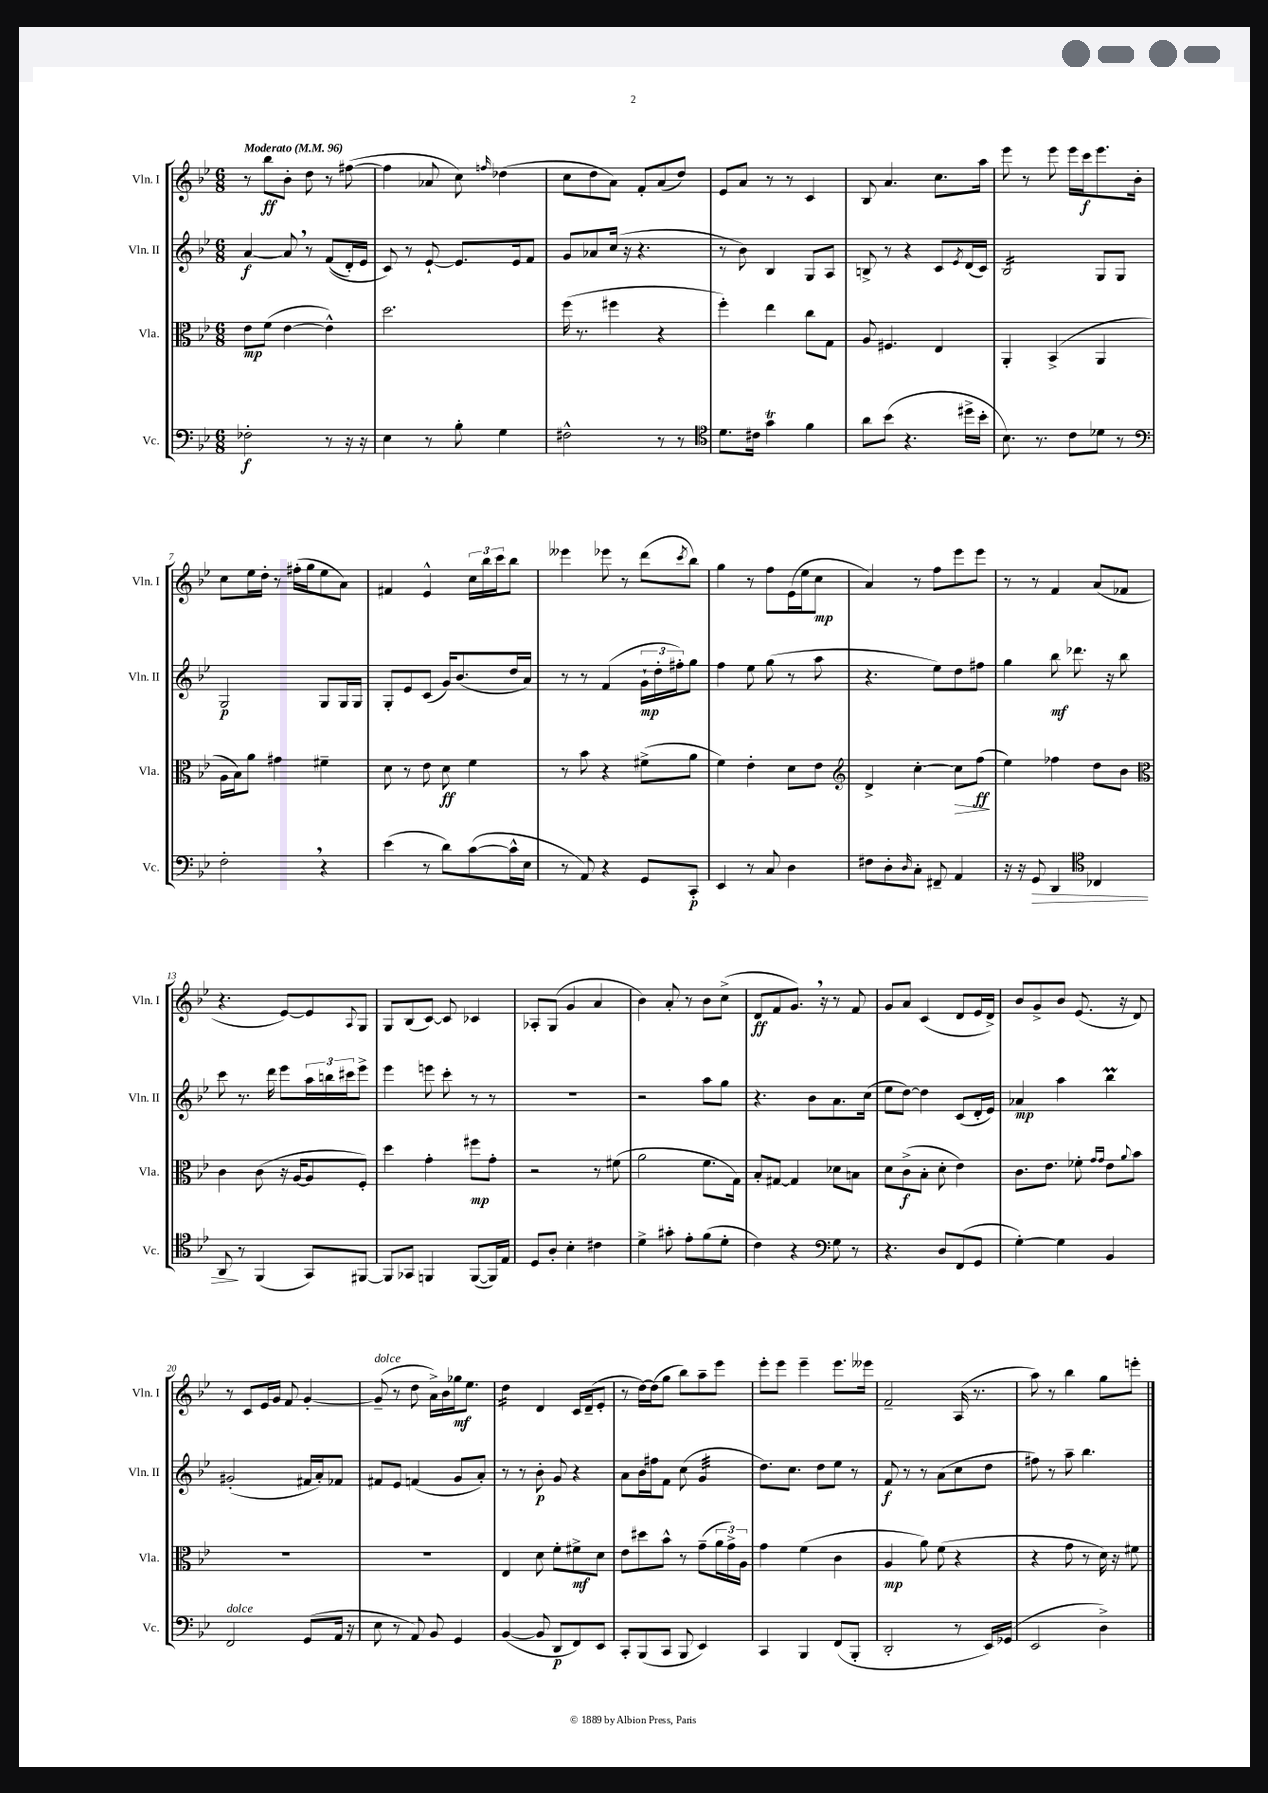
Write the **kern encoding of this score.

**kern	**dynam	**kern	**dynam	**kern	**dynam	**kern	**dynam
*part4	*part4	*part3	*part3	*part2	*part2	*part1	*part1
*staff4	*staff4	*staff3	*staff3	*staff2	*staff2	*staff1	*staff1
*I"Vc.	*	*I"Vla.	*	*I"Vln. II	*	*I"Vln. I	*
*I'Vc.	*	*I'Vla.	*	*I'Vln. II	*	*I'Vln. I	*
*clefF4	*	*clefC3	*	*clefG2	*	*clefG2	*
*k[b-e-]	*	*k[b-e-]	*	*k[b-e-]	*	*k[b-e-]	*
*M6/8	*	*M6/8	*	*M6/8	*	*M6/8	*
*MM96	*	*MM96	*	*MM96	*	*MM96	*
=1	=1	=1	=1	=1	=1	=1	=1
!	!	!	!	!	!	!LO:TX:a:B:t=Moderato	!
2F-X'\	f	8e-\L	mp	[4a/	f	8r	.
.	.	(8f\J	.	.	.	8bb-\L	ff
.	.	[4e-\	.	8a,/]	.	8b-'\J	.
.	.	.	.	8r	.	8dd\	.
8r	.	4e-^^\])	.	((8f/L	.	8r	.
16r	.	.	.	16d'/L)	.	([8ff#X\	.
16r	.	.	.	16e-/JJ	.	.	.
=2	=2	=2	=2	=2	=2	=2	=2
4E-\	.	2.dd\	.	8c/)	.	4ff#\]	.
.	.	.	.	8r	.	.	.
8r	.	.	.	[8e-`/	.	8a-X/	.
8B-'\	.	.	.	8.e-/L]	.	8cc\)	.
.	.	.	.	.	.	16qqffn/	.
4G\	.	.	.	.	.	(4dd-X\	.
.	.	.	.	16e-/k	.	.	.
.	.	.	.	8f/J	.	.	.
=3	=3	=3	=3	=3	=3	=3	=3
2F#X^^\	.	(16ff\	.	8g/L	.	8cc\L	.
.	.	8.r	.	.	.	.	.
.	.	.	.	8a-X/	.	8dd\	.
.	.	4ff#X\	.	(16cc/Jk	.	8a\J)	.
.	.	.	.	16r	.	.	.
.	.	.	.	4.r	.	8f'/L	.
8r	.	4r	.	.	.	(8a/	.
8r	.	.	.	.	.	8dd/J)	.
=4	=4	=4	=4	=4	=4	=4	=4
*clefC4	*	*	*	*	*	*	*
8.d\L	.	4ff'\)	.	8r	.	8e-/L	.
.	.	.	.	8b-\)	.	8a/J	.
16c#X\Jk	.	.	.	.	.	.	.
4gT\	.	4ee-\	.	4B-/	.	8r	.
.	.	.	.	.	.	8r	.
4f\	.	8cc\L	.	8G/L	.	4c/	.
.	.	8G\J	.	8A/J	.	.	.
=5	=5	=5	=5	=5	=5	=5	=5
8a\L	.	8A/	.	8Bn^/	.	8B-/	.
(8b-\J	.	4.F#X/	.	8r	.	4.a/	.
4.r	.	.	.	4r	.	.	.
.	.	4E-/	.	8c/L	.	8.cc\L	.
.	.	.	.	8qe-/	.	.	.
16dd#X^\LL	.	.	.	(16d/L	.	.	.
16b-'\JJ	.	.	.	16c/JJ)	.	16aa\Jk	.
=6	=6	=6	=6	=6	=6	=6	=6
*	*	*	*	*tremolo	*	*	*
8.B-\)	.	4AA'/	.	16B-/LL	.	8eee-\	.
.	.	.	.	16B-/	.	.	.
.	.	.	.	16B-/	.	8r	.
8.r	.	.	.	16B-/	.	.	.
.	.	(4BB-^/	.	16B-/	.	8eee-\	.
.	.	.	.	16B-/	.	.	.
8c\L	.	.	.	16B-/	.	16eee-\LL	.
.	.	.	.	16B-/JJ	.	16ccc\J	f
*	*	*	*	*Xtremolo	*	*	*
8d-X\J	.	4AA/	.	8G/L	.	8.eee-\	.
8r	.	.	.	8G/J	.	.	.
.	.	.	.	.	.	16b-'\Jk	.
!!LO:LB:g=z
=7	=7	=7	=7	=7	=7	=7	=7
*clefF4	*	*	*	*	*	*	*
2F',\	.	16A\LL	.	2G/	p	8cc\L	.
.	.	16B-\J)	.	.	.	.	.
.	.	8a\J	.	.	.	16ee-\L	.
.	.	.	.	.	.	16dd'\JJ	.
.	.	4g#X\	.	.	.	8r	.
.	.	.	.	.	.	(16ff#X'\LL	.
.	.	.	.	.	.	16gg\J	.
4r	.	4f#X~\	.	8G/L	.	8ee-\	.
.	.	.	.	16G/L	.	8a\J)	.
.	.	.	.	16G/JJ	.	.	.
=8	=8	=8	=8	=8	=8	=8	=8
(4e-\	.	8d\	.	8G'/L	.	4f#X/	.
.	.	8r	.	8e-/	.	.	.
8r	.	8e-\	.	(8c/J	.	4e-^^/	.
8d\L)	.	8d\	ff	16g/KL)	.	.	.
.	.	.	.	(8.b-/	.	.	.
([8c\	.	4f\	.	.	.	24cc\LL	.
.	.	.	.	.	.	24bb-\	.
.	.	.	.	.	.	24ccc\J	.
16c^^\L]	.	.	.	16dd/L	.	8bb-\J	.
16E-\JJ	.	.	.	16a/JJ)	.	.	.
=9	=9	=9	=9	=9	=9	=9	=9
8r	.	8r	.	8r	.	4eee--X\	.
8AA/)	.	8b-\	.	8r	.	.	.
4r	.	4r	.	(4f/	.	8eee-X\	.
.	.	.	.	.	.	8r	.
8GG/L	.	(8f#X^\L	.	24g`\LL	mp	(8ddd\L	.
.	.	.	.	24dd'\	.	.	.
.	.	.	.	24ff#X'\J)	.	.	.
.	.	.	.	.	.	8qccc/	.
8CC'/J	p	8a\J	.	8gg\J	.	8bb-\J)	.
=10	=10	=10	=10	=10	=10	=10	=10
4EE-/	.	4f\)	.	4ff\	.	4gg\	.
8r	.	4e-'\	.	8ee-\	.	8r	.
8C/	.	.	.	(8gg\	.	8ff\L	.
4D\	.	8d\L	.	8r	.	(16e-\L	.
.	.	.	.	.	.	16ee-\J	.
.	.	8e-\J	.	8aa\	.	8cc\J	mp
=11	=11	=11	=11	=11	=11	=11	=11
*	*	*clefG2	*	*	*	*	*
8F#X\L	.	4d^/	.	4.r	.	4a/)	.
8D'\	.	.	.	.	.	.	.
16qqD/	.	.	.	.	.	.	.
8C'\J	.	[4cc'\	.	.	.	8r	.
8FF#X~/	.	.	.	8ee-\L)	.	8ff\L	.
!	!	!	!LO:HP:b	!	!	!	!
4AA/	.	8cc\L]	>	8dd\	.	8eee-\	.
.	.	(8ff\J	ff	8ff#X\J	.	8eee-\J	.
.	.	.	]	.	.	.	.
=12	=12	=12	=12	=12	=12	=12	=12
16r	.	4ee-\)	.	4gg\	.	8r	.
16r	.	.	.	.	.	.	.
!	!LO:HP:b	!	!	!	!	!	!
8GG/	>	.	.	.	.	8r	.
4DD/	.	4ff-X\	.	8bb-\	mf	4f/	.
.	.	.	.	8.ddd-X\	.	.	.
*clefC4	*	*	*	*	*	*	*
4C-X/	.	8dd\L	.	.	.	(8a/L	.
.	.	.	.	16r	.	.	.
.	.	8b-\J	.	8bb-\	.	8f-X/J	.
!!LO:LB:g=z
=13	=13	=13	=13	=13	=13	=13	=13
*	*	*clefC3	*	*	*	*	*
8AA/	.	4c\	.	8ccc\	.	4.r	.
8r	]	.	.	8.r	.	.	.
(4FF/	.	(8c\	.	.	.	.	.
.	.	.	.	16ddd\	.	.	.
.	.	16r	.	8eee-\L	.	[8e-/L)	.
.	.	[16A/KL	.	.	.	.	.
8GG/L)	.	8A/]	.	24aa\L	.	8e-/]	.
.	.	.	.	24bbn\	.	.	.
.	.	.	.	24ccc#X\J	.	.	.
.	.	.	.	.	.	8qqA/	.
[8FF#X/J	.	8F'/J)	.	8eee-^\J	.	8G/J	.
=14	=14	=14	=14	=14	=14	=14	=14
8FF#/L]	.	4dd\	.	4eee-\	.	8G/L	.
8GG-X/J	.	.	.	.	.	(8B-/	.
4FFn/	.	4g'\	.	8eeen\	.	[8c/J)	.
.	.	.	.	8ccc'\	.	8c/]	.
([8FF/L	.	8ff#X\L	mp	8r	.	4c-X/	.
16FF/L])	.	8g'\J	.	8r	.	.	.
16E-/JJ	.	.	.	.	.	.	.
=15	=15	=15	=15	=15	=15	=15	=15
8D/L	.	2r	.	2.r	.	8A-X'/L	.
8A'/J	.	.	.	.	.	(8G/J	.
4B-'\	.	.	.	.	.	4g/	.
4c#X\	.	8r	.	.	.	4a/	.
.	.	(8f#X\	.	.	.	.	.
=16	=16	=16	=16	=16	=16	=16	=16
4d^\	.	2a\	.	2r	.	4b-\)	.
8g#X'\	.	.	.	.	.	8a'/	.
8e-'\L	.	.	.	.	.	8r	.
(8f\	.	8.f\L	.	8aa\L	.	8b-\L	.
8d'\J	.	.	.	8gg\J	.	(8cc^\J	.
.	.	16G\Jk)	.	.	.	.	.
=17	=17	=17	=17	=17	=17	=17	=17
4c\)	.	8B-'/L	.	4.r	.	8d/L	ff
.	.	[8G#X/J	.	.	.	8f/	.
4r	.	4G#/]	.	.	.	8.g,/J)	.
.	.	.	.	8b-\L	.	.	.
.	.	.	.	.	.	16r	.
*clefF4	*	*	*	*	*	*	*
8G\	.	8d-X\L	.	8.a\	.	8r	.
8r	.	8Bn\J	.	.	.	8f/	.
.	.	.	.	(16cc\Jk	.	.	.
=18	=18	=18	=18	=18	=18	=18	=18
4.r	.	8d\L	.	8ee-\L	.	8g/L	.
.	.	(8c^\	f	[8dd\J)	.	8a/J	.
.	.	8B-'\J	.	4dd\]	.	(4c/	.
8D/L	.	8d'\	.	.	.	.	.
(8FF/	.	4e-\)	.	(8c/L	.	8d/L	.
8GG/J	.	.	.	16d'/L	.	16e-/L	.
.	.	.	.	16e-/JJ)	.	16d^/JJ)	.
=19	=19	=19	=19	=19	=19	=19	=19
[4G'\)	.	8.c\L	.	4a-X/	mp	8b-/L	.
.	.	.	.	.	.	8g^/	.
.	.	8.e-\J	.	.	.	.	.
4G\]	.	.	.	4aa\	.	8b-/J	.
.	.	8f-X'\	.	.	.	(8.e-/	.
.	.	16qqg/LL	.	.	.	.	.
.	.	16qqg/JJ	.	.	.	.	.
4BB-/	.	8e-\L	.	4bb-M\	.	.	.
.	.	.	.	.	.	16r	.
.	.	8qqa/	.	.	.	.	.
.	.	8b-\J	.	.	.	8d/)	.
!!LO:LB:g=z
=20	=20	=20	=20	=20	=20	=20	=20
!LO:TX:a:i:t=dolce	!	!	!	!	!	!	!
2FF/	.	2.r	.	(2g#X'/	.	8r	.
.	.	.	.	.	.	8c/L	.
.	.	.	.	.	.	16e-/L	.
.	.	.	.	.	.	16g/JJ	.
.	.	.	.	.	.	8f/	.
(8GG/L	.	.	.	16f#X/LL	.	[4g'/	.
.	.	.	.	16a'/J)	.	.	.
16AA/Jk	.	.	.	8f-X/J	.	.	.
16r	.	.	.	.	.	.	.
=21	=21	=21	=21	=21	=21	=21	=21
!	!	!	!	!	!	!LO:TX:a:i:t=dolce	!
8E-\	.	2.r	.	8f#X/L	.	(8g~/]	.
8r	.	.	.	8e-/J	.	8r	.
8AA/)	.	.	.	(4fn/	.	8dd\	.
8BB-/	.	.	.	.	.	16a^\LL)	.
.	.	.	.	.	.	16b-\	.
4GG/	.	.	.	8g/L	.	16gg-X\J	mf
.	.	.	.	.	.	8.ee-\J	.
.	.	.	.	8a'/J)	.	.	.
=22	=22	=22	=22	=22	=22	=22	=22
*	*	*	*	*	*	*tremolo	*
([4BB-/	.	4E-/	.	8r	.	16dd\LL	.
.	.	.	.	.	.	16dd\	.
.	.	.	.	8r	.	16dd\	.
.	.	.	.	.	.	16dd\JJ	.
*	*	*	*	*	*	*Xtremolo	*
8BB-/]	.	8d\	.	8b-'\	p	4d/	.
8DD/L	p	8f'\L	.	8g/	.	.	.
8FF/)	.	8f#X^\	mf	4r	.	16c/LL	.
.	.	.	.	.	.	(16d~/J	.
8EE-/J	.	8d\J	.	.	.	8e-'/J	.
=23	=23	=23	=23	=23	=23	=23	=23
8CC'/L	.	8e-\L	.	8a\L	.	8r	.
(8BBB-/	.	8dd#X\	.	16b-\L	.	[16dd\LL)	.
.	.	.	.	16ff#X\J	.	(16dd\J]	.
8CC/J	.	8b-^^\J	.	8f\J	.	8gg\J	.
8BBB-/	.	8r	.	(8cc\	.	8bb-\L)	.
*	*	*	*	*tremolo	*	*	*
4EE-/)	.	(8g~\L	.	32g/LLL	.	8aa~\	.
.	.	.	.	32g/	.	.	.
.	.	.	.	32g/	.	.	.
.	.	.	.	32g/	.	.	.
.	.	24a\L	.	32g/	.	8eee-\J	.
.	.	.	.	32g/	.	.	.
.	.	24g^\)	.	.	.	.	.
.	.	.	.	32g/	.	.	.
.	.	24A\JJ	.	.	.	.	.
.	.	.	.	32g/JJJ	.	.	.
*	*	*	*	*Xtremolo	*	*	*
=24	=24	=24	=24	=24	=24	=24	=24
4CC/	.	4g\	.	8.dd\L)	.	8eee-'\L	.
.	.	.	.	.	.	8eee-\J	.
.	.	.	.	8.cc\J	.	.	.
4BBB-/	.	(4f\	.	.	.	4eee-~\	.
.	.	.	.	8dd\L	.	.	.
(8FF/L	.	4c\	.	8ee-\J	.	8.eee-\L	.
8BBB-'/J	.	.	.	8r	.	.	.
.	.	.	.	.	.	16eee--X\Jk	.
=25	=25	=25	=25	=25	=25	=25	=25
2DD'/	.	4A/	mp	8f/	f	2f~/	.
.	.	.	.	8r	.	.	.
.	.	8a\)	.	8r	.	.	.
.	.	(8f\	.	(8a\L	.	.	.
8r	.	4r	.	8cc\	.	(16A/	.
.	.	.	.	.	.	8.r	.
16EE-/LL)	.	.	.	8dd\J	.	.	.
(16GG-X/JJ	.	.	.	.	.	.	.
=26	=26	=26	=26	=26	=26	=26	=26
2EE-/	.	4r	.	8ff#X\)	.	8aa\)	.
.	.	.	.	8r	.	8r	.
.	.	8g\	.	8aa~\	.	4bb-\	.
.	.	8r	.	4.bb-\	.	.	.
4D^\)	.	16d\)	.	.	.	8gg\L	.
.	.	16r	.	.	.	.	.
.	.	8f#X\	.	.	.	8eeen'\J	.
==	==	==	==	==	==	==	==
*-	*-	*-	*-	*-	*-	*-	*-
